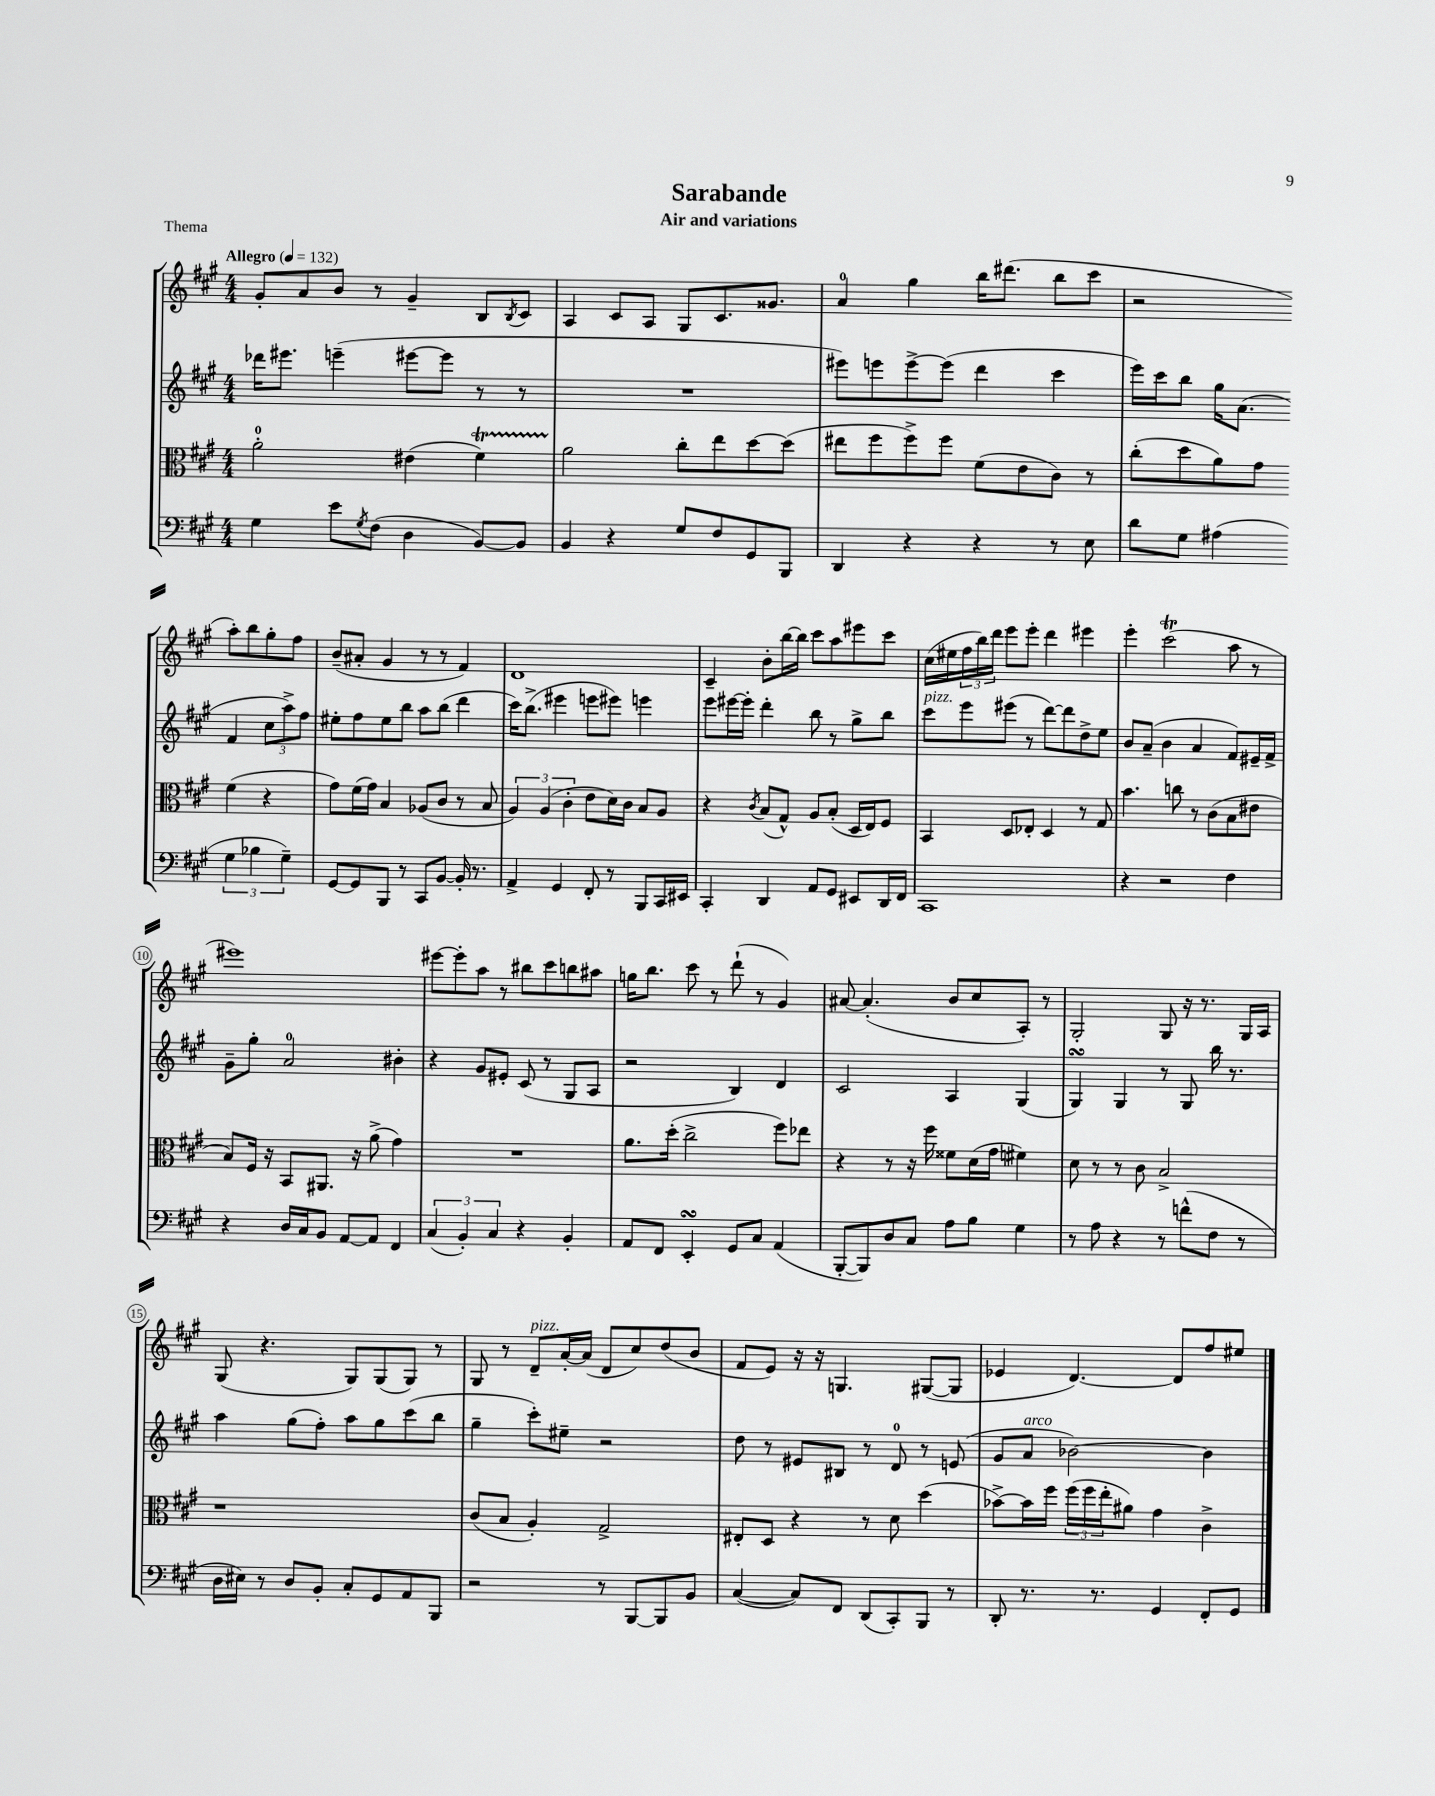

**kern	**kern	**kern	**kern
*staff4	*staff3	*staff2	*staff1
*clefF4	*clefC3	*clefG2	*clefG2
*k[f#c#g#]	*k[f#c#g#]	*k[f#c#g#]	*k[f#c#g#]
*M4/4	*M4/4	*M4/4	*M4/4
*MM132	*MM132	*MM132	*MM132
4G#\	2a'\	16ddd-\LK	8g#'/L
.	.	8.eee#\J	.
.	.	.	8a/
8e\L	.	(4eee~\	8b/J
8qG#/	.	.	.
(8F#\J	.	.	8r
4D\	(4e#\	[8eee#\L	4g#~/
.	.	8eee#\]J	.
[8BB/L)	4f#\)	8r	8B/L
.	.	.	8qB/
8BB/]J	.	8r	8c#/J
=	=	=	=
4BB/	2a\	1r	4A/
4r	.	.	8c#/L
.	.	.	8A/J
8G#/L	8cc#'\L	.	8G#/L
8F#/	8ee\	.	8.c#/
8GG#/	[8dd\	.	.
.	.	.	8.g##/J
8BBB/J	(8dd\]J	.	.
=	=	=	=
4DD/	8ee#\L	8eee#\L)	4a/
.	8ff#\	8eee\	.
4r	8ff#^\)	[8eee^\	4gg#\
.	8ff#\J	(8eee\]J	.
4r	(8f#\L	4ddd\	16bb\LK
.	.	.	(8.ddd#\J
.	8e\	.	.
8r	8c#\J)	4ccc#\	8bb\L
8E\	8r	.	8ccc#\J
=	=	=	=
8d\L	(8cc#'\L	16eee\LL)	2r
.	.	16ccc#\J	.
8G#\J	8dd\	8bb\J	.
(4A#\	8a\)	16gg#\LK	.
.	.	(8.a\J	.
.	8g#\J	.	.
6G#\	(4f#\	4f#/	8aa'\L)
.	.	.	8bb\
6B-\	.	.	.
.	4r	12cc#\L	8gg#'\
6G#~\)	.	12aa^\)	.
.	.	.	8ff#\J
.	.	12ff#\J	.
=	=	=	=
[8GG#/L	8g#\L)	8ee#'\L	(8b~/L
8GG#/]	(16f#\L	8ff#\	8a#'/J
.	16g#\JJ)	.	.
8BBB/J	4B/	8ee#\	4g#/
8r	.	8bb\J	.
8CC#/L	(8A-/L	8aa\L	8r
[8BB/J	8c#/J	(8bb\J	8r
16BB'/]	8r	4ddd\	4f#/)
8.r	.	.	.
.	8B/	.	.
=	=	=	=
4AA^/	6A/)	16ccc#\LK)	1d
.	.	(8.bb^\J	.
.	(6A/	.	.
4GG#/	.	4eee#\	.
.	6c#'\	.	.
8FF#'/	8e\L	8eee\L	.
8r	16d\L)	8eee#\J)	.
.	16c#\JJ	.	.
8BBB/L	8B/L	4eee\	.
16CC#/L	8A/J	.	.
16EE#/JJ	.	.	.
=	=	=	=
4CC#'/	4r	8eee\L	4c#~/
.	.	[16eee#\L	.
.	.	16eee#'\]JJ	.
.	8qc#/	.	.
4DD/	(8B/L	4ddd'\	8b'\L
.	8G#^^/J)	.	[16bb\L
.	.	.	16bb\]JJ
8AA/L	8A/L	8bb\	8ccc#\L
8GG#/J	(8B'/J	8r	8aa\
8EE#/L	16D/LL	8gg#^\L	8eee#\
.	16E/J)	.	.
16DD/L	8F#/J	8bb\J	8ccc#\J
16FF#/JJ	.	.	.
=	=	=	=
1CC#	4BB/	8ccc#\L	(16cc#\LL
.	.	.	16ee#\
.	.	8eee\	24ff#\
.	.	.	24bb\)
.	.	.	24ddd\JJ
.	8D/L	(8eee#\J	8eee\L
.	8E-'/J	8r	8eee'\J
.	4D/	[8ddd\L)	4ddd\
.	.	8ddd\]	.
.	8r	8dd^\	4eee#\
.	8G#/	8ee\J	.
=	=	=	=
4r	4.b\	8b/L	4eee'\
.	.	(8a~/J	.
2r	.	4b\	(2ccc#\
.	8cc\	.	.
.	8r	4a/	.
.	(8c#\L	.	.
4F#\	8B\	8f#/L)	8aa\
.	8e#\J	16e#~/L	8r
.	.	16f#^/JJ	.
=	=	=	=
4r	8B/L)	8g#~\L	1eee#)
.	16F#/Jk	8gg#'\J	.
.	16r	.	.
16D/LL	8BB/L	2a/	.
16C#/J	.	.	.
8BB/J	8.AA#/J	.	.
[8AA/L	.	.	.
.	16r	.	.
8AA/]J	(8a^\	.	.
4FF#/	4g#\)	4b#'\	.
=	=	=	=
(6C#/	1r	4r	[8eee#\L
.	.	.	8eee#'\]
6BB'/)	.	.	.
.	.	8g#/L	8aa\J
6C#/	.	.	.
.	.	8e#'/J	8r
4r	.	(8c#/	8bb#\L
.	.	8r	8ccc#\
4BB'/	.	8G#/L	8bb\
.	.	8A/J	8aa#\J
=	=	=	=
8AA/L	8.a\L	2r	16gg\LK
.	.	.	8.bb\J
8FF#/J	.	.	.
.	(16dd'\Jk	.	.
4EE'/	2cc#^\	.	8ccc#\
.	.	.	8r
8GG#/L	.	4B/)	(8ddd`\
8C#/J	.	.	8r
(4AA/	8ff#\L)	4d/	4g#/)
.	8ee-\J	.	.
=	=	=	=
[8BBB'/L	4r	2c#/	[8a#/
8BBB/])	.	.	(4.a#'/]
8D/	8r	.	.
8C#/J	16r	.	.
.	16ff#\	.	.
8A\L	8f##\L	4A/	8b/L
8B\J	(16d\L	.	8cc#/
.	16g#\JJ	.	.
4G#\	4f#\)	(4G#/	8A'/J)
.	.	.	8r
=	=	=	=
8r	8d\	4G#/)	2G#'/
8A\	8r	.	.
4r	8r	4G#/	.
.	8c#\	.	.
8r	2B^/	8r	8G#/
(8f^^\L	.	8G#/	16r
.	.	.	8.r
8F#\J	.	16bb\	.
.	.	8.r	.
8r	.	.	16G#/LL
.	.	.	16A/JJ
=	=	=	=
16D\LL	1r	4aa\	(8G#/
16E#\JJ)	.	.	.
8r	.	.	4.r
8D/L	.	(8gg#\L	.
8BB'/J	.	8ff#'\J)	.
8C#'/L	.	8aa\L	8G#/L)
8GG#/	.	8gg#\	(8G#/
8AA/	.	(8ccc#\	8G#/J)
8BBB/J	.	8bb\J	8r
=	=	=	=
2r	(8c#/L	4gg#~\	8G#/
.	8B/J	.	8r
.	4A'/)	8ccc#'\L)	8d~/L
.	.	8ee#~\J	[16a'/L
.	.	.	(16a/]JJ
8r	2G#^/	2r	8d/L
[8BBB/L	.	.	8cc#/)
8BBB/]	.	.	(8dd/
8BB/J	.	.	8b/J
=	=	=	=
([4C#/	8E#'/L	8dd\	8f#/L
.	8D/J	8r	8e/J)
8C#/]L)	4r	8e#/L	16r
.	.	.	16r
8FF#/J	.	8B#/J	4.G/
(8DD/L	8r	8r	.
8CC#'/)	8d\	8d/	.
8BBB/J	(4dd\	8r	([8G#/L
8r	.	(8e/	8G#/]J
=	=	=	=
8DD'/	[8b-^\L)	8g#/L	4e-/
8.r	16b-\]L	8a/J	.
.	16ff#\JJ	.	.
.	(24ff#\LL	[2b-\)	[4.d/)
.	24ff#\	.	.
8.r	.	.	.
.	24ee'\J	.	.
.	8a#\J)	.	.
4GG#/	4g#\	.	.
.	.	.	8d/]L
8FF#'/L	4c#^\	4b-\]	8ff#/
8GG#/J	.	.	8ee#/J
==	==	==	==
*-	*-	*-	*-
